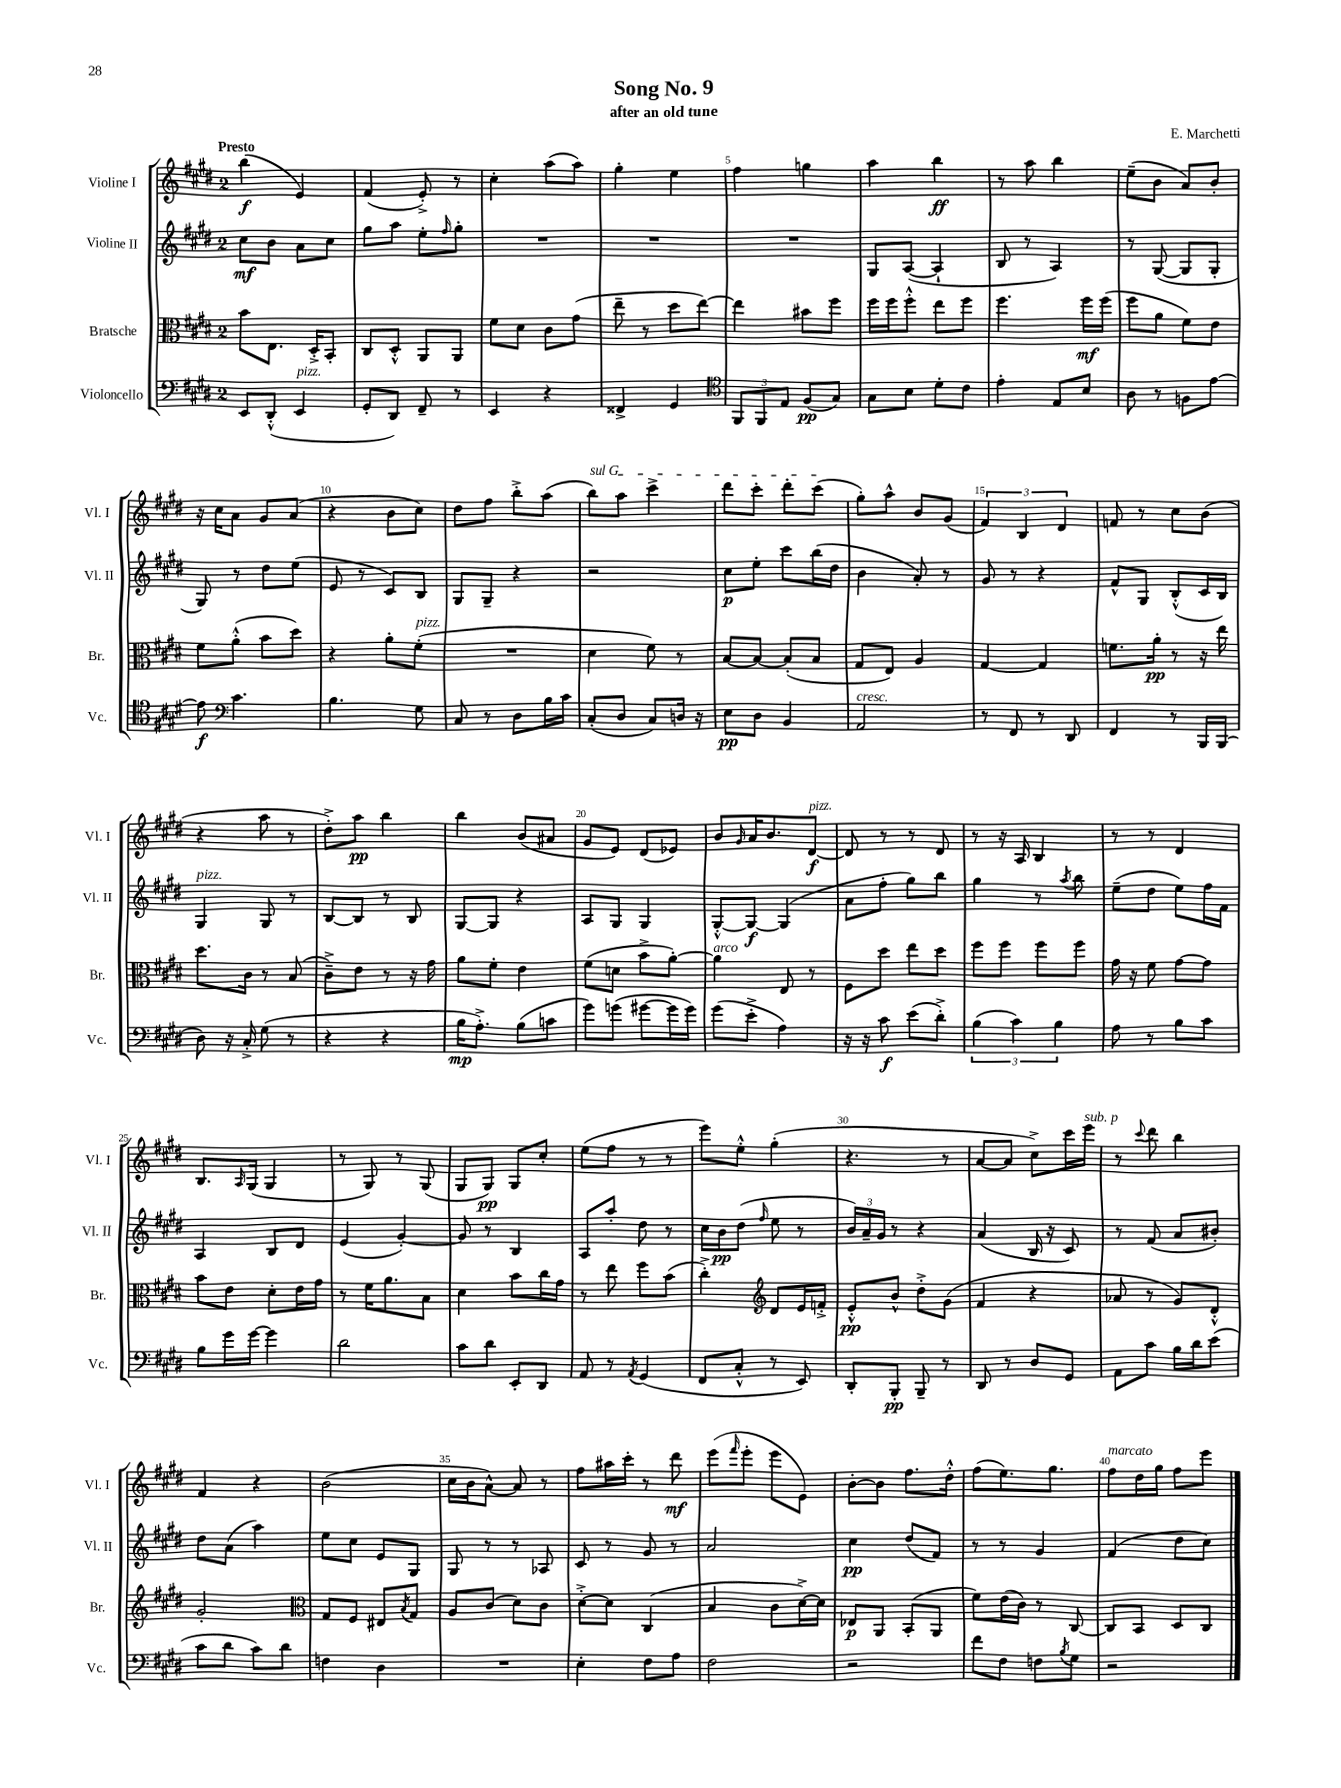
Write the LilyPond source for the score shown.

\header { title = "Song No. 9" composer = "E. Marchetti" subtitle = "after an old tune" }
<<
\new StaffGroup <<
\new Staff = "s0" \with { instrumentName = "Violine I" shortInstrumentName = "Vl. I" } {
    \clef treble \key e \major \once \override Staff.TimeSignature.style = #'single-digit \time 2/4 \tempo "Presto"
    b''4\f( e'4) |
    fis'4( e'8-.->) r8 |
    cis''4-. a''8( a''8) |
    gis''4-. e''4 |
    fis''4 g''4 |
    a''4 b''4\ff |
    r8 a''8 b''4 |
    e''8--( b'8 a'8) b'8-. |
    r16 cis''16 a'8 gis'8 a'8( |
    r4 b'8 cis''8) |
    dis''8 fis''8 b''8-.-> a''8( |
    \once \override TextSpanner.bound-details.left.text = \markup { \italic "sul G" } b''8\startTextSpan) a''8 cis'''4-> |
    dis'''8 cis'''8-. dis'''8-. cis'''8\stopTextSpan( |
    gis''8-.) a''8-^ b'8 gis'8( |
    \tuplet 3/2 { fis'4) b4 dis'4 } |
    f'8 r8 cis''8 b'8( |
    r4 a''8 r8 |
    dis''8-.->) a''8\pp b''4 |
    b''4 b'8( ais'8 |
    gis'8 e'8) dis'8( ees'8) |
    b'8 \grace { gis'16 } a'16 b'8. dis'8~\f^\markup { \italic "pizz." } |
    dis'8 r8 r8 dis'8 |
    r8 r16 a16 b4 |
    r8 r8 dis'4 |
    b8. \grace { a16 } gis16( gis4 |
    r8 gis8) r8 gis8( |
    gis8 gis8\pp) gis8 cis''8-. |
    e''8( fis''8 r8 r8 |
    e'''8) e''8-.-^ gis''4-.( |
    r4. r8 |
    a'8~ a'8 cis''8->) cis'''16 e'''16^\markup { \italic "sub. p" } |
    r8 \appoggiatura { cis'''8 } dis'''8 b''4 |
    fis'4 r4 |
    b'2( |
    cis''16 b'16 a'8~-^) a'8 r8 |
    fis''8 ais''16 cis'''16-. r8 dis'''8\mf |
    e'''8( \grace { fis'''16 } e'''8-. e'''8 e'8) |
    b'8~-. b'8 fis''8. dis''16-.-^ |
    fis''8( e''8.) gis''8. |
    fis''8^\markup { \italic "marcato" } dis''16 gis''16 fis''8 e'''8 \bar "|." |
}
\new Staff = "s1" \with { instrumentName = "Violine II" shortInstrumentName = "Vl. II" } {
    \clef treble \key e \major \once \override Staff.TimeSignature.style = #'single-digit \time 2/4
    cis''8\mf b'8 a'8 cis''8 |
    gis''8 a''8 e''8-. \grace { fis''16 } gis''8-. |
    R2 |
    R2 |
    R2 |
    gis8 a8~( a4-! |
    b8 r8 a4) |
    r8 gis8~( gis8 gis8-. |
    gis8) r8 dis''8 e''8( |
    e'8 r8 cis'8) b8 |
    gis8 gis8-- r4 |
    r2 |
    cis''8\p e''8-. cis'''8 b''16( dis''16 |
    b'4 a'8-.) r8 |
    gis'8 r8 r4 |
    fis'8-^ gis8 b8-.-^( cis'16 b16) |
    gis4^\markup { \italic "pizz." } gis8 r8 |
    b8~ b8 r8 b8 |
    gis8~ gis8 r4 |
    a8 gis8 gis4 |
    gis8~-.-^ gis8~\f gis4( |
    a'8 fis''8-. gis''8) b''8 |
    gis''4 r8 \acciaccatura { a''8 } b''8 |
    e''8--( dis''8 e''8) fis''16 fis'16 |
    a4 b8 dis'8 |
    e'4( gis'4~-.) |
    gis'8 r8 b4 |
    a8 a''8-. dis''8 r8 |
    cis''16 b'16\pp dis''8( \grace { fis''16 } e''8 r8 |
    \tuplet 3/2 { b'16) a'16-- gis'16 } r8 r4 |
    a'4( b16 r16 cis'8) |
    r8 fis'8( a'8 bis'8-.) |
    dis''8 a'8( a''4) |
    e''8 cis''8 e'8 gis8 |
    gis8 r8 r8 aes8 |
    cis'8 r8 gis'8 r8 |
    a'2 |
    cis''4\pp dis''8( fis'8) |
    r8 r8 gis'4 |
    fis'4( dis''8 cis''8) \bar "|." |
}
\new Staff = "s2" \with { instrumentName = "Bratsche" shortInstrumentName = "Br." } {
    \clef alto \key e \major \once \override Staff.TimeSignature.style = #'single-digit \time 2/4
    b'8 e8. dis16-.-> b,8-. |
    cis8 dis8-.-^ a,8 a,8 |
    fis'8 dis'8 cis'8 gis'8( |
    e''8-- r8 dis''8 e''8~) |
    e''4 bis'8 fis''8 |
    fis''16 fis''16 fis''8-.-^ e''8 fis''8 |
    fis''4. fis''16\mf fis''16( |
    fis''8 a'8 fis'8) e'8 |
    fis'8 a'8-.-^( b'8 dis''8) |
    r4 a'8-. fis'8-.^\markup { \italic "pizz." }( |
    R2 |
    dis'4 fis'8) r8 |
    b8~ b8~ b8-.( b8 |
    gis8 e8) a4 |
    gis4~ gis4 |
    f'8. a'16-.\pp r8 r16 e''16 |
    dis''8. cis'16 r8 b8( |
    cis'8--->) e'8 r8 r16 gis'16 |
    a'8 fis'8-. e'4 |
    fis'8( d'8 b'8-> a'8~-.) |
    a'4^\markup { \italic "arco" } e8 r8 |
    fis8 dis''8 e''8 dis''8 |
    fis''8 fis''8 fis''8 fis''8 |
    gis'16 r16 fis'8 gis'8~ gis'8 |
    b'8 e'8 dis'8-. e'16 gis'16 |
    r8 fis'16 a'8. b8 |
    dis'4 b'8 cis''16 gis'16 |
    r8 e''8 fis''8 b'8( |
    cis''4-.->) \clef treble dis'8 e'16 f'16-.-> |
    e'8-.-^\pp b'8-^ dis''8-.-> gis'8( |
    fis'4 r4 |
    aes'8 r8 gis'8) dis'8-.-^ |
    gis'2-. |
    \clef alto gis8 fis8 eis8 \acciaccatura { b8 } gis8 |
    a8 cis'8( dis'8) cis'8 |
    dis'8~-.-> dis'8 cis4( |
    b4 cis'8 dis'16~->) dis'16 |
    ees8\p a,8 b,8-.( a,8 |
    fis'8) e'16( cis'16) r8 cis8~ |
    cis8 b,8 dis8 cis8 \bar "|." |
}
\new Staff = "s3" \with { instrumentName = "Violoncello" shortInstrumentName = "Vc." } {
    \clef bass \key e \major \once \override Staff.TimeSignature.style = #'single-digit \time 2/4
    e,8 dis,8-.-^( e,4^\markup { \italic "pizz." } |
    gis,8-. dis,8) fis,8-- r8 |
    e,4 r4 |
    fisis,4-> gis,4 |
    \clef tenor \tuplet 3/2 { fis,8 fis,8 e8 } fis8\pp( gis8) |
    gis8 b8 dis'8-. cis'8 |
    e'4-. e8 b8 |
    a8 r8 f8 e'8~ |
    e'8\f \clef bass cis'4. |
    b4. gis8 |
    cis8 r8 dis8 b16 cis'16 |
    cis8-.( dis8 cis8) d16 r16 |
    e8\pp dis8 b,4 |
    a,2^\markup { \italic "cresc." } |
    r8 fis,8 r8 dis,8 |
    fis,4 r8 b,,16 b,,16( |
    dis8) r16 cis16-.-> gis8( r8 |
    r4 r4 |
    b16\mp a8.-.->) b8( c'8 |
    gis'8) g'8( gis'8~ gis'16 gis'16) |
    gis'8( e'8-.-> a4) |
    r16 r16 cis'8\f e'8( dis'8-.->) |
    \tuplet 3/2 { b4( cis'4) b4 } |
    a8 r8 b8 cis'8 |
    b8 gis'16 gis'16~ gis'4 |
    dis'2 |
    cis'8 dis'8 e,8-. dis,8 |
    a,8 r8 \acciaccatura { a,8 } gis,4( |
    fis,8 cis8-.-^ r8 e,8) |
    dis,8-. b,,8-.\pp b,,8-- r8 |
    dis,8 r8 dis8 gis,8 |
    a,8 cis'8 b16 dis'16 e'8( |
    cis'8 dis'8 cis'8) dis'8 |
    f4 dis4 |
    R2 |
    e4-. fis8 a8 |
    fis2 |
    r2 |
    fis'8 fis8 f8 \acciaccatura { b8 } gis8 |
    r2 \bar "|." |
}
>>
>>
\layout { \context { \Score \override BarNumber.break-visibility = ##(#f #t #t) barNumberVisibility = #(every-nth-bar-number-visible 5) } }
